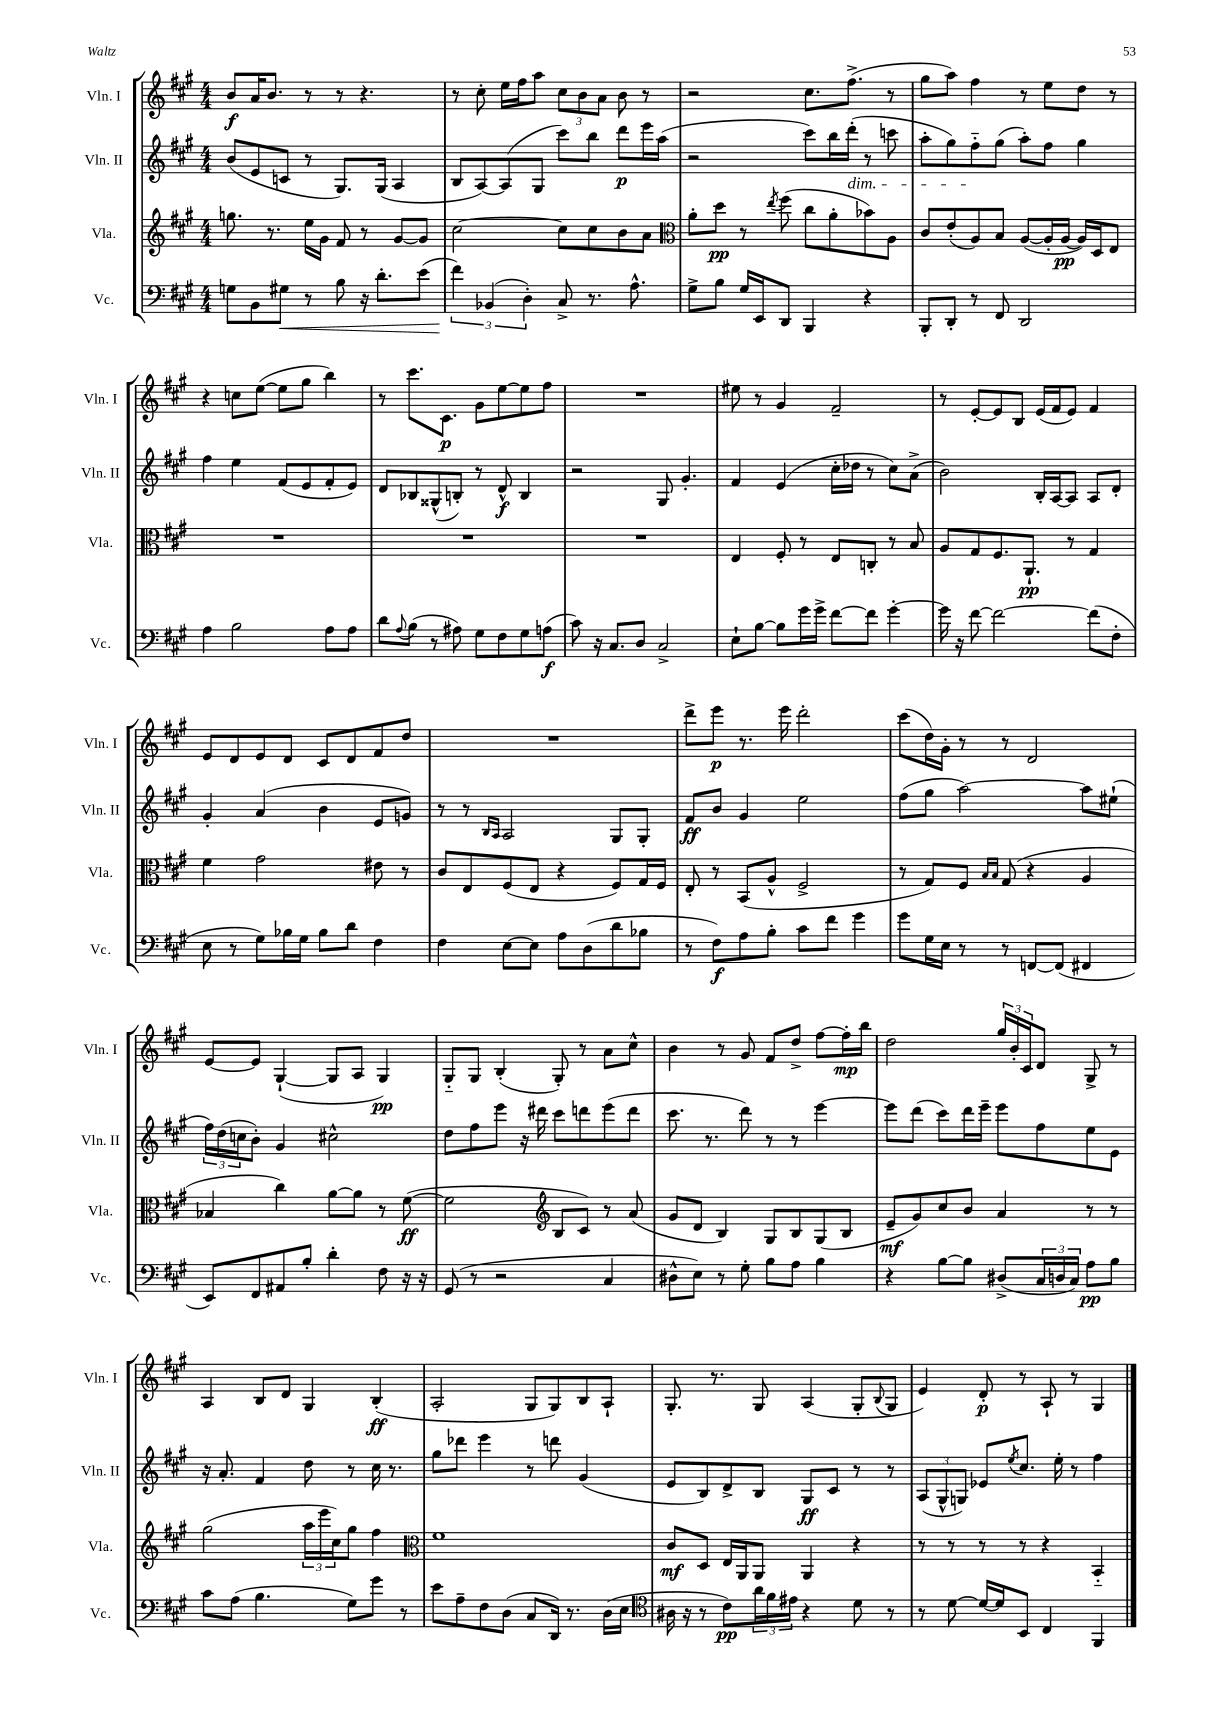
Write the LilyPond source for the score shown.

<<
\new StaffGroup <<
\new Staff = "s0" \with { instrumentName = "Vln. I" shortInstrumentName = "Vln. I" } {
    \clef treble \key a \major \numericTimeSignature \time 4/4
    b'8\f a'16 b'8. r8 r8 r4. |
    r8 cis''8-. e''16 fis''16 a''8 \tuplet 3/2 { cis''8 b'8 a'8 } b'8 r8 |
    r2 cis''8. fis''8.->( r8 |
    gis''8 a''8) fis''4 r8 e''8 d''8 r8 |
    r4 c''8 e''8~( e''8 gis''8 b''4) |
    r8 cis'''8. cis'8.\p gis'8 e''8~ e''8 fis''8 |
    R1 |
    eis''8 r8 gis'4 fis'2-- |
    r8 e'8~-. e'8 b8 e'16( fis'16 e'8) fis'4 |
    e'8 d'8 e'8 d'8 cis'8 d'8 fis'8 d''8 |
    R1 |
    d'''8-> e'''8\p r8. e'''16 d'''2-. |
    cis'''8( d''16) gis'16-. r8 r8 d'2 |
    e'8~ e'8 gis4~-!( gis8 a8 gis4\pp) |
    gis8-_ gis8 b4-.( gis8-.) r8 a'8 cis''8-^ |
    b'4 r8 gis'8 fis'8 d''8-> fis''8~ fis''16-.\mp b''16 |
    d''2 \tuplet 3/2 { gis''16 b'16-. cis'16 } d'8 gis8-> r8 |
    a4 b8 d'8 gis4 b4-.\ff( |
    a2-. gis8 gis8) b8 a8-! |
    gis8.-. r8. gis8 a4( gis8-. \appoggiatura { b8 } gis8 |
    e'4) d'8-.\p r8 a8-! r8 gis4 \bar "|." |
}
\new Staff = "s1" \with { instrumentName = "Vln. II" shortInstrumentName = "Vln. II" } {
    \clef treble \key a \major \numericTimeSignature \time 4/4
    b'8( e'8 c'8 r8 gis8.) gis16( a4 |
    b8 a8~) a8( gis8 cis'''8) b''8 d'''8\p e'''16 a''16( |
    r2 cis'''8) b''16 d'''16-.\dim( r8 c'''8 |
    a''8-. gis''8) fis''8-_\! gis''8( a''8-.) fis''8 gis''4 |
    fis''4 e''4 fis'8( e'8 fis'8-. e'8) |
    d'8 bes8 gisis8-^( b8-.) r8 d'8-^\f b4 |
    r2 gis8 gis'4.-. |
    fis'4 e'4( cis''16-. des''16 r8 cis''8) a'8->( |
    b'2) b16-. a16~ a8 a8 d'8-. |
    gis'4-. a'4( b'4 e'8 g'8) |
    r8 r8 \grace { b16 a16 } a2 gis8 gis8-. |
    fis'8\ff b'8 gis'4 e''2 |
    fis''8( gis''8 a''2~) a''8 eis''8-!( |
    \tuplet 3/2 { fis''16) d''16( c''16 } b'8-.) gis'4 cis''2-^ |
    d''8 fis''8 e'''8 r16 dis'''16 cis'''8 d'''8 e'''8( d'''8 |
    cis'''8. r8. d'''8) r8 r8 e'''4~ |
    e'''8 d'''8( cis'''8) d'''16 e'''16-- e'''8 fis''8 e''8 e'8 |
    r16 a'8.-. fis'4 d''8 r8 cis''16 r8. |
    gis''8 des'''8 e'''4 r8 d'''8 gis'4( |
    e'8 b8) d'8-> b8 gis8\ff cis'8 r8 r8 |
    \tuplet 3/2 { a8( gis8-^ g8) } ees'8 \acciaccatura { e''8 } cis''8. e''16-. r8 fis''4 \bar "|." |
}
\new Staff = "s2" \with { instrumentName = "Vla." shortInstrumentName = "Vla." } {
    \clef treble \key a \major \numericTimeSignature \time 4/4
    g''8. r8. e''16 gis'16 fis'8 r8 gis'8~ gis'8 |
    cis''2~ cis''8 cis''8 b'8 a'8 |
    \clef alto a'8-. d''8\pp r8 \acciaccatura { e''8 } fis''8( cis''8 a'8-. bes'8) a8 |
    cis'8 e'8-.( a8) b8 a8~( a16-. a16~\pp a16) d16 e8 |
    R1 |
    R1 |
    R1 |
    e4 fis8-. r8 e8 c8-. r8 b8 |
    a8 gis8 fis8. a,8.-!\pp r8 gis4 |
    fis'4 gis'2 eis'8 r8 |
    cis'8 e8 fis8( e8 r4 fis8) gis16 fis16 |
    e8-. r8 b,8( a8-^ fis2-> |
    r8 gis8) fis8 \grace { b16 b16 } gis8( r4 a4 |
    bes4 cis''4) a'8~ a'8 r8 fis'8~\ff( |
    fis'2 \clef treble b8 cis'8) r8 a'8( |
    gis'8 d'8 b4) gis8 b8 gis8( b8 |
    e'8--\mf gis'8) cis''8 b'8 a'4 r8 r8 |
    gis''2( \tuplet 3/2 { a''16 e'''16 cis''16) } gis''8 fis''4 |
    \clef alto fis'1 |
    cis'8\mf d8 e16 a,16 a,8 a,4 r4 |
    r8 r8 r8 r8 r4 b,4-_ \bar "|." |
}
\new Staff = "s3" \with { instrumentName = "Vc." shortInstrumentName = "Vc." } {
    \clef bass \key a \major \numericTimeSignature \time 4/4
    g8 b,8 gis8\< r8 b8 r16 d'8.-. e'8( |
    \tuplet 3/2 { fis'4\!) bes,4( d4-.) } cis8-> r8. a8.-^ |
    gis8-> b8 gis16 e,16 d,8 b,,4 r4 |
    b,,8-. d,8-. r8 fis,8 d,2 |
    a4 b2 a8 a8 |
    d'8 \appoggiatura { a8 } b8( r8 ais8) gis8 fis8 gis8 a8\f( |
    cis'8) r16 cis8. d8 cis2-> |
    e8-! b8~ b8 gis'16 gis'16-> fis'8~ fis'8 gis'4~-. |
    gis'16 r16 fis'8~ fis'2~ fis'8( fis8-. |
    e8 r8 gis8) bes16 gis16 bes8 d'8 fis4 |
    fis4 e8~ e8 a8 d8( d'8 bes8 |
    r8 fis8\f) a8 b8-. cis'8 fis'8 gis'4 |
    gis'8 gis16 e16 r8 r8 f,8~ f,8( fis,4 |
    e,8) fis,8 ais,8 b8-. d'4-. fis8 r16 r16 |
    gis,8( r8 r2 cis4 |
    dis8-^ e8) r8 gis8-. b8 a8 b4 |
    r4 b8~ b8 dis8->( \tuplet 3/2 { cis16 d16 cis16) } a8\pp b8 |
    cis'8 a8( b4. gis8) gis'8 r8 |
    e'8 a8-- fis8 d8( cis8 d,16) r8. d16( e16 |
    \clef tenor ais16 r16 r8 cis'8\pp) \tuplet 3/2 { a'16 fis'16 eis'16 } r4 d'8 r8 |
    r8 d'8~ d'16~ d'16 b,8 cis4 fis,4 \bar "|." |
}
>>
>>
\layout { \context { \Score \remove "Bar_number_engraver" } }
